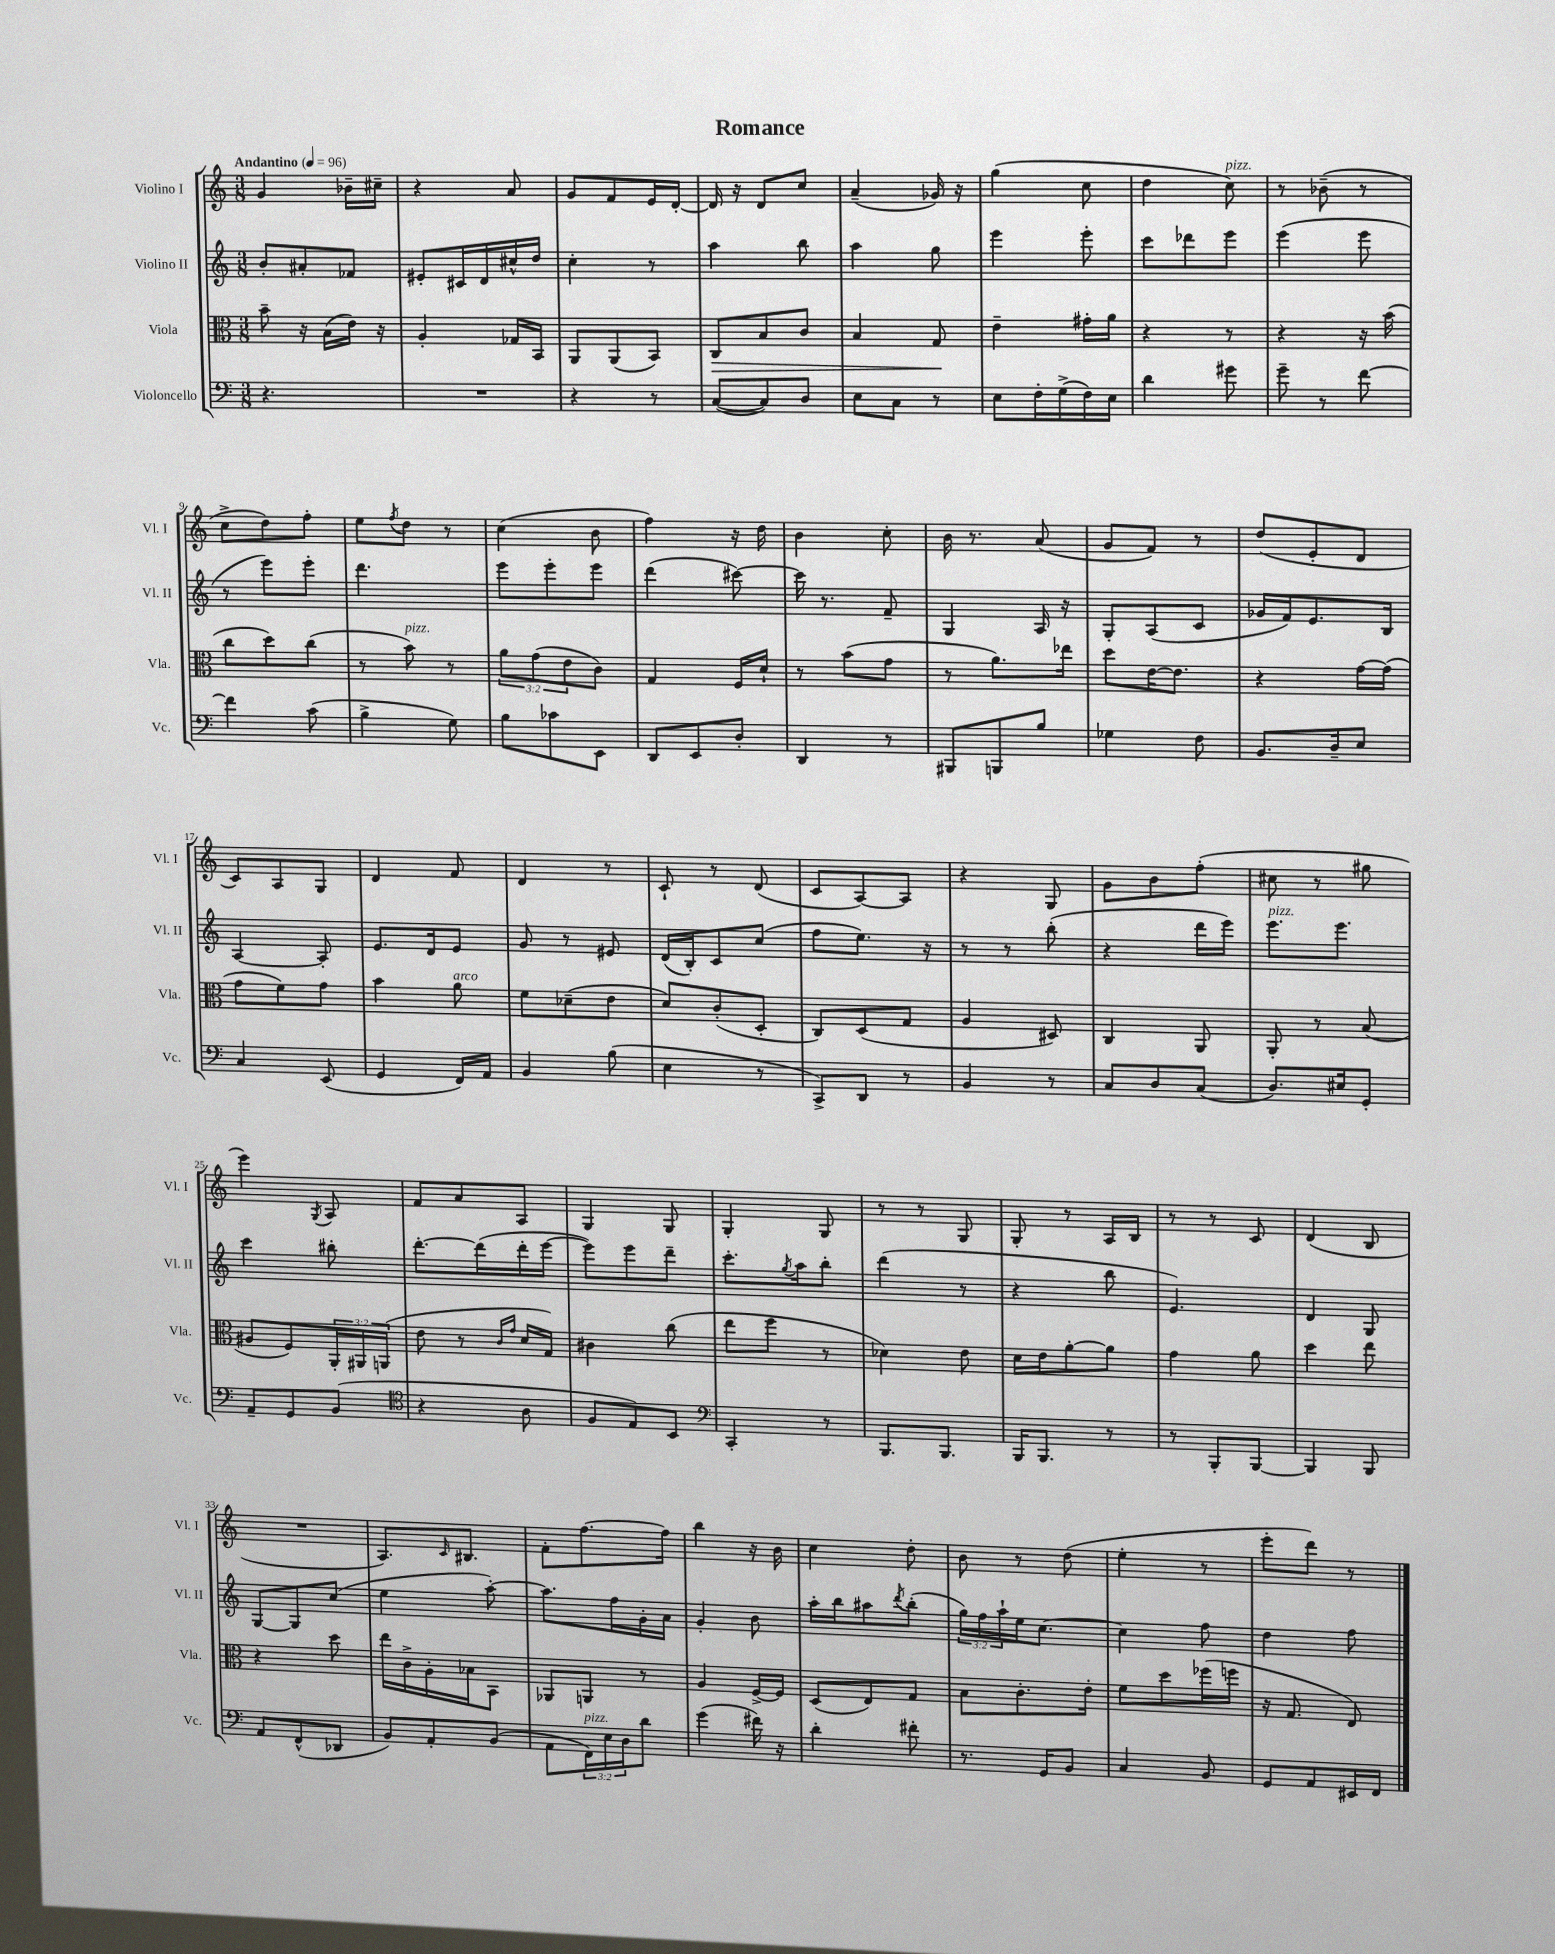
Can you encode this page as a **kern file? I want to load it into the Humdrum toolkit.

**kern	**kern	**kern	**kern
*staff4	*staff3	*staff2	*staff1
*clefF4	*clefC3	*clefG2	*clefG2
*k[]	*k[]	*k[]	*k[]
*M3/8	*M3/8	*M3/8	*M3/8
*MM96	*MM96	*MM96	*MM96
4.r	8b~\	8b'/L	4g/
.	16r	8a#'/	.
.	(16B\LL	.	.
.	16e\JJ)	8f-/J	16b-~\LL
.	16r	.	16cc#~\JJ
=	=	=	=
4.r	4A'/	8e#'/L	4r
.	.	16c#/L	.
.	.	16d/	.
.	16G-/LL	16cc#^^/	8a/
.	16BB/JJ	16dd/JJ	.
=	=	=	=
4r	8AA/L	4cc'\	8g/L
.	(8AA/	.	8f/
8r	8BB/J)	8r	16e/L
.	.	.	[16d'/JJ
=	=	=	=
([8C/L	8C/L	4aa\	16d/]
.	.	.	16r
8C/])	8B/	.	8d/L
8D/J	8c/J	8bb\	8cc/J
=	=	=	=
8E\L	4B/	4aa\	(4a~/
8C\J	.	.	.
8r	8G/	8gg\	16g-/)
.	.	.	16r
=	=	=	=
8E\L	4e~\	4eee\	(4gg\
16F'\L	.	.	.
(16G^\	.	.	.
16F\)	16g#'\LL	8eee'\	8cc\
16E\JJ	16a\JJ	.	.
=	=	=	=
4d\	4r	8ccc\L	4dd\
.	.	8ddd-\	.
8g#\	8r	8eee\J	8cc\)
=	=	=	=
8g~\	4r	(4eee\	8r
8r	.	.	(8b-~\
[8f\	16r	8eee\	8r
.	(16b\	.	.
=	=	=	=
4f\]	8cc\L	8r	8cc^\L
.	8dd\)	8eee\L)	8dd\)
(8c\	(8cc\J	8eee'\J	8ff'\J
=	=	=	=
4B^\	8r	4.ddd\	8ee\L
.	.	.	8qff/
.	8b\)	.	8dd\J
8G\)	8r	.	8r
=	=	=	=
8B\L	12a\L	8eee\L	(4cc\
.	(12g\	.	.
8c-\	.	8eee'\	.
.	12e\	.	.
8EE\J	8c\J)	8eee\J	8b\
=	=	=	=
8DD/L	4G/	(4ddd\	4ff\)
8EE/	.	.	.
8D'/J	16F/LL	[8ccc#\)	16r
.	16d`/JJ	.	16dd\
=	=	=	=
4DD/	8r	16ccc#\]	4b\
.	.	8.r	.
.	(8b\L	.	.
8r	8g\J	8f~/	8cc'\
=	=	=	=
8BBB#/L	8r	4G/	16b\
.	.	.	8.r
8BBB/	8.a\L)	.	.
8B/J	.	16A/	(8a/
.	16ee-\Jk	16r	.
=	=	=	=
4G-\	8dd\L	8G'/L	8g/L
.	[16e\K	(8A/	8f/J)
.	8.e\]J	.	.
8F\	.	8c/J	8r
=	=	=	=
8.BB/L	4r	16g-/LL	(8dd/L
.	.	16f/J)	.
.	.	8.e/	8e'/
16D~/k	.	.	.
8E/J	[16g\LL	.	8d/J
.	(16g\]JJ	16B/Jk	.
=	=	=	=
4C/	8g\L	[4A/	8c/L)
.	8f\)	.	8A/
(8EE/	8g\J	8A'/]	8G/J
=	=	=	=
4GG/	4b\	8.e/L	4d/
.	.	16d/k	.
16FF/LL)	8a\	8e/J	8f/
16AA/JJ	.	.	.
=	=	=	=
4BB/	8f\L	8g/	4d/
.	(8d-~\	8r	.
(8B\	8e\J	8e#/	8r
=	=	=	=
4E\	8d/L)	(16d/LL	8c`/
.	.	16B'/J)	.
.	(8c'/	8c/	8r
8r	8D'/J	(8cc/J	(8d/
=	=	=	=
8CC^/L)	8C/L)	8ff\L	8c/L
8DD/J	(8D/	8.ee\J)	[8A/)
8r	8G/J	.	8A/]J
.	.	16r	.
=	=	=	=
4BB/	4A/	8r	4r
.	.	8r	.
8r	8D#/)	(8bb'\	8G/
=	=	=	=
8C/L	4C/	4r	8g\L
8D/	.	.	8b\
(8C/J	8AA/	16ddd\LL	(8ff'\J
.	.	16eee\JJ)	.
=	=	=	=
8.D/L)	8AA'/	8.eee\L	8cc#\
.	8r	.	8r
16E#/k	.	8.eee\J	.
8GG'/J	(8B/	.	8gg#\
=	=	=	=
8AA~/L	8A#/L	4ccc\	4eee\)
8GG/	8F/)	.	.
.	.	.	8qG/
(8BB/J	24AA'/L	8bb#'\	8A/
.	24AA#/	.	.
.	(24AA/JJ	.	.
=	=	=	=
*clefC4	*	*	*
4r	8e\	[8.ddd'\L	8f/L
.	8r	.	8a/
.	.	(16ddd\]L	.
.	16qqc/LL	.	.
.	16qqg/JJ	.	.
8A\	16d/LL	16ddd'\	8A/J
.	16G/JJ)	[16eee\JJ	.
=	=	=	=
8F/L	4c#\	8eee\]L)	4G/
8E/)	.	8eee\	.
8BB/J	(8cc\	8ddd~\J	8G/
=	=	=	=
*clefF4	*	*	*
4CC'/	8ee\L	8.ccc'\L	4G'/
.	8ff\J	.	.
.	.	8qgg/	.
.	.	16aa\k	.
8r	8r	8bb'\J	8G/
=	=	=	=
8.BBB/L	4d-\)	(4ddd\	8r
.	.	.	8r
8.BBB/J	.	.	.
.	8e\	8r	8G/
=	=	=	=
16BBB/LK	16d\LL	4r	8G'/
8.BBB/J	16e\J	.	.
.	[8a'\	.	8r
8r	8a\]J	8bb\	16A/LL
.	.	.	16B/JJ
=	=	=	=
8r	4g\	4.e/)	8r
8BBB'/L	.	.	8r
[8BBB/J	8a\	.	8c/
=	=	=	=
4BBB/]	4dd\	4d/	(4d/
8BBB/	8ee\	8G/	8B/
=	=	=	=
8AA/L	4r	[8G/L	4.r
(8FF^^/	.	8G/]	.
8DD-/J	8dd\	(8cc/J	.
=	=	=	=
8BB/L)	16ee\LL	4ee\	8.A/L)
.	16c^\	.	.
8AA'/	16A'\	.	.
.	.	.	16qqc/
.	16B-\J	.	8.B#/J
(8BB/J	8BB\J	[8aa'\)	.
=	=	=	=
8AA\L	8AA-/L	8.aa\]L	8f'\L
24FF\L)	8AA/J	.	[8.ff\
24E\	.	.	.
.	.	16ff\L	.
24D\J	.	.	.
8d\J	8r	16g'\	.
.	.	16a\JJ	16ff\]Jk
=	=	=	=
(4g\	4A/	4g'/	4bb\
16f#\)	[16F^/LL	8b\	16r
16r	16F/]JJ	.	16b\
=	=	=	=
4d'\	(8D/L	16aa'\LL	4cc\
.	.	16bb\J	.
.	8E/)	8aa#\	.
.	.	8qddd/	.
8f#'\	8G/J	(8bb'\J	8dd'\
=	=	=	=
8.r	8B\L	24gg\LL)	8b\
.	.	24ff\	.
.	.	24aa`\	.
.	8.c'\	16ee\J	8r
16GG/LK	.	[8.cc\J	.
8BB/J	.	.	(8dd\
.	16e'\Jk	.	.
=	=	=	=
4C/	8f\L	4cc\]	4ee'\
.	8dd\	.	.
8BB/	(16ff-\L	8ff\	8r
.	16ff\JJ	.	.
=	=	=	=
8GG/L	16r	4dd\	8eee'\L
.	8.G/	.	.
8AA/	.	.	8ddd\J)
16EE#/L	8E/)	8ff\	8r
16FF/JJ	.	.	.
==	==	==	==
*-	*-	*-	*-
